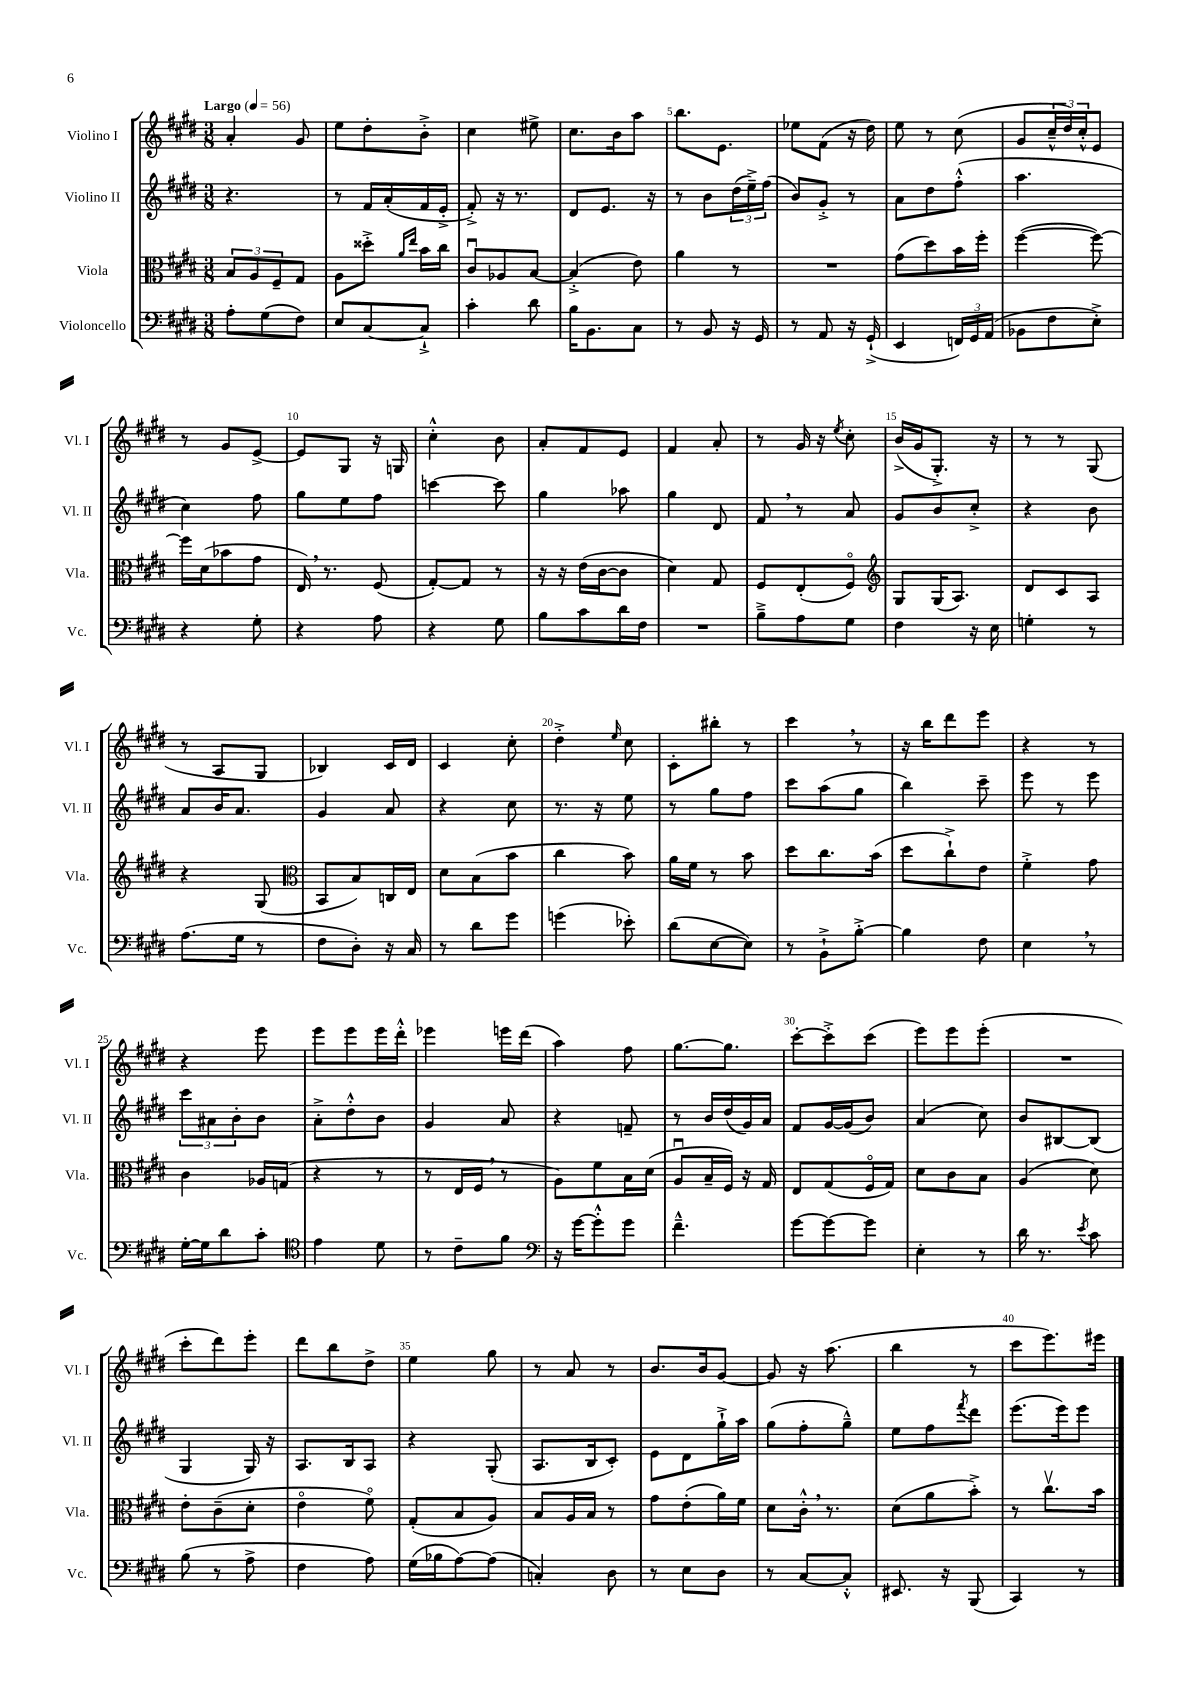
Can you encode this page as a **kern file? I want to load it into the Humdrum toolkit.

**kern	**kern	**kern	**kern
*staff4	*staff3	*staff2	*staff1
*clefF4	*clefC3	*clefG2	*clefG2
*k[f#c#g#d#]	*k[f#c#g#d#]	*k[f#c#g#d#]	*k[f#c#g#d#]
*M3/8	*M3/8	*M3/8	*M3/8
*MM56	*MM56	*MM56	*MM56
8A'	12B	4.r	4a'
.	12A	.	.
(8G#	.	.	.
.	12F#~	.	.
8F#)	8G#	.	8g#
=	=	=	=
8E	8A	8r	8ee
[8C#	8dd##'^	16f#	8dd#'
.	.	(16a'	.
.	16qqa	.	.
.	16qqee	.	.
8C#`^]	16b	16f#	8b'^
.	16cc#	16e'^	.
=	=	=	=
4c#'	8c#u	8f#'^)	4cc#
.	8A-	16r	.
.	.	8.r	.
8d#	[8B	.	8ee#^
=	=	=	=
16B	(4B'^]	8d#	8.cc#
8.BB	.	.	.
.	.	8.e	.
.	.	.	16b
8C#	8e)	.	8aa
.	.	16r	.
=	=	=	=
8r	4a	8r	8.bb
8BB	.	8b	.
.	.	.	8.e
16r	8r	(24dd#	.
.	.	24ee~^)	.
16GG#	.	.	.
.	.	(24ff#	.
=	=	=	=
8r	4.r	8b)	8ee-
8AA	.	8g#'^	(8f#
16r	.	8r	16r
(16GG#`^	.	.	16dd#)
=	=	=	=
4EE	(8g#	8a	8ee
.	8dd#)	8dd#	8r
24FF)	16b	(8ff#'^^	(8cc#
24GG#	.	.	.
.	16ff#'	.	.
(24AA	.	.	.
=	=	=	=
8BB-	([4ff#	4.aa	8g#
8F#	.	.	24cc#~^^
.	.	.	24dd#)
.	.	.	24cc#'^^
8E'^)	8ff#_)	.	8e
=	=	=	=
4r	16ff#]	4cc#)	8r
.	(16d#	.	.
.	8b-	.	8g#
8G#'	8g#	8ff#	[8e^
=	=	=	=
4r	16E)	8gg#	8e]
.	8.r	.	.
.	.	8ee	8G#
8A	(8F#	8ff#	16r
.	.	.	16G
=	=	=	=
4r	[8G#')	[4ccc	4cc#'^^
.	8G#]	.	.
8G#	8r	8ccc]	8b
=	=	=	=
8B	16r	4gg#	8a'
.	16r	.	.
8c#	(16e	.	8f#
.	[16c#	.	.
16d#	8c#]	8aa-	8e
16F#	.	.	.
=	=	=	=
4.r	4d#)	4gg#	4f#
.	8G#	8d#	8a'
=	=	=	=
8B~^	8F#	8f#	8r
8A	(8E'	8r	16g#
.	.	.	16r
.	.	.	8qee
8G#	8F#o)	8a	8cc#'
=	=	=	=
*	*clefG2	*	*
4F#	8G#	8g#	(16b^
.	.	.	16g#
.	(16G#	8b	8.G#'^)
.	8.A)	.	.
16r	.	8cc#'^	.
16E	.	.	16r
=	=	=	=
4G'	8d#	4r	8r
.	8c#	.	8r
8r	8A	8b	(8G#
=	=	=	=
(8.A	4r	8a	8r
.	.	16b	8A
16G#	.	8.a	.
8r	(8G#	.	8G#
=	=	=	=
*	*clefC3	*	*
8F#	8BB	4g#	4B-)
8D#')	8B)	.	.
16r	16C	8a	16c#
16C#	16E	.	16d#
=	=	=	=
8r	8d#	4r	4c#
8d#	(8B	.	.
8g#	8b	8cc#	8cc#'
=	=	=	=
(4g	4cc#	8.r	4dd#'^
.	.	16r	.
.	.	.	16qqee
8e-')	8b)	8ee	8cc#
=	=	=	=
(8d#	16a	8r	8c#'
.	16f#	.	.
[8E	8r	8gg#	8bb#'
8E])	8b	8ff#	8r
=	=	=	=
8r	8dd#	8ccc#	4ccc#
8BB`^	8.cc#	(8aa	.
[8B'^	.	8gg#	8r
.	(16b	.	.
=	=	=	=
4B]	8dd#	4bb)	16r
.	.	.	16bb
.	8cc#`^)	.	8ddd#
8F#	8e	8ccc#~	8eee
=	=	=	=
4E	4f#'^	8eee	4r
.	.	8r	.
8r	8g#	8eee	8r
=	=	=	=
[16G#'	4c#	12ccc#	4r
16G#]	.	.	.
.	.	12a#	.
8d#	.	.	.
.	.	12b'	.
8c#'	16A-	8b	8eee
.	(16G	.	.
=	=	=	=
*clefC4	*	*	*
4e	4r	8a'^	8eee
.	.	8dd#'^^	8eee
8d#	8r	8b	16eee
.	.	.	16ddd#'^^
=	=	=	=
8r	8r	4g#	4eee-
8c#~	16E	.	.
.	16F#	.	.
8f#	8r	8a	16eee
.	.	.	(16ddd#
=	=	=	=
*clefF4	*	*	*
16r	8A)	4r	4aa)
[16g#	.	.	.
8g#'^^]	8f#	.	.
8g#	16B	8f~	8ff#
.	(16d#	.	.
=	=	=	=
4.f#~^^	8Au	8r	[8.gg#
.	16B~	16b	.
.	16F#)	(16dd#	8.gg#]
.	16r	16g#)	.
.	16G#	16a	.
=	=	=	=
[8g#	8E	8f#	[8ccc#'
8g#_	(8G#	[16g#	8ccc#'^]
.	.	(16g#]	.
8g#]	16F#o	8b)	(8ccc#
.	16G#)	.	.
=	=	=	=
4E'	8d#	(4a	8eee)
.	8c#	.	8eee
8r	8B	8cc#)	(8eee'
=	=	=	=
16d#	(4A	8b	4.r
8.r	.	.	.
.	.	[8B#	.
8qe	.	.	.
8c#	8d#)	(8B#]	.
=	=	=	=
(8B	8e'	4G#	8ccc#'
8r	(8c#~	.	8ddd#)
8A^	8d#'	16G#)	8eee'
.	.	16r	.
=	=	=	=
4F#	4eo	8.A	8ddd#
.	.	.	8bb
.	.	16B	.
8A)	8f#o)	8A	8dd#^
=	=	=	=
(16G#	(8G#'	4r	4ee
16B-	.	.	.
[8A)	8B	.	.
(8A]	8A)	(8G#'	8gg#
=	=	=	=
4C')	8B	8.A	8r
.	16A	.	8a
.	16B	16B	.
8D#	8r	8c#')	8r
=	=	=	=
8r	8g#	8e	8.b
8E	(8e'	8d#	.
.	.	.	16b
8D#	16a)	16gg#`^	[8g#
.	16f#	16aa	.
=	=	=	=
8r	8d#	(8gg#	8g#]
[8C#	16c#'^^	8ff#'	16r
.	8.r	.	(8.aa
8C#'^^]	.	8gg#~^^)	.
=	=	=	=
8.EE#	(8d#	8ee	4bb
.	8a	8ff#	.
16r	.	.	.
.	.	8qfff#	.
(8BBB	8b'^)	8ddd#	8r
=	=	=	=
4CC#)	8r	(8.eee	8ccc#
.	8.cc#v	.	8.eee)
.	.	16eee)	.
8r	.	8eee	.
.	16b	.	16eee#
==	==	==	==
*-	*-	*-	*-
